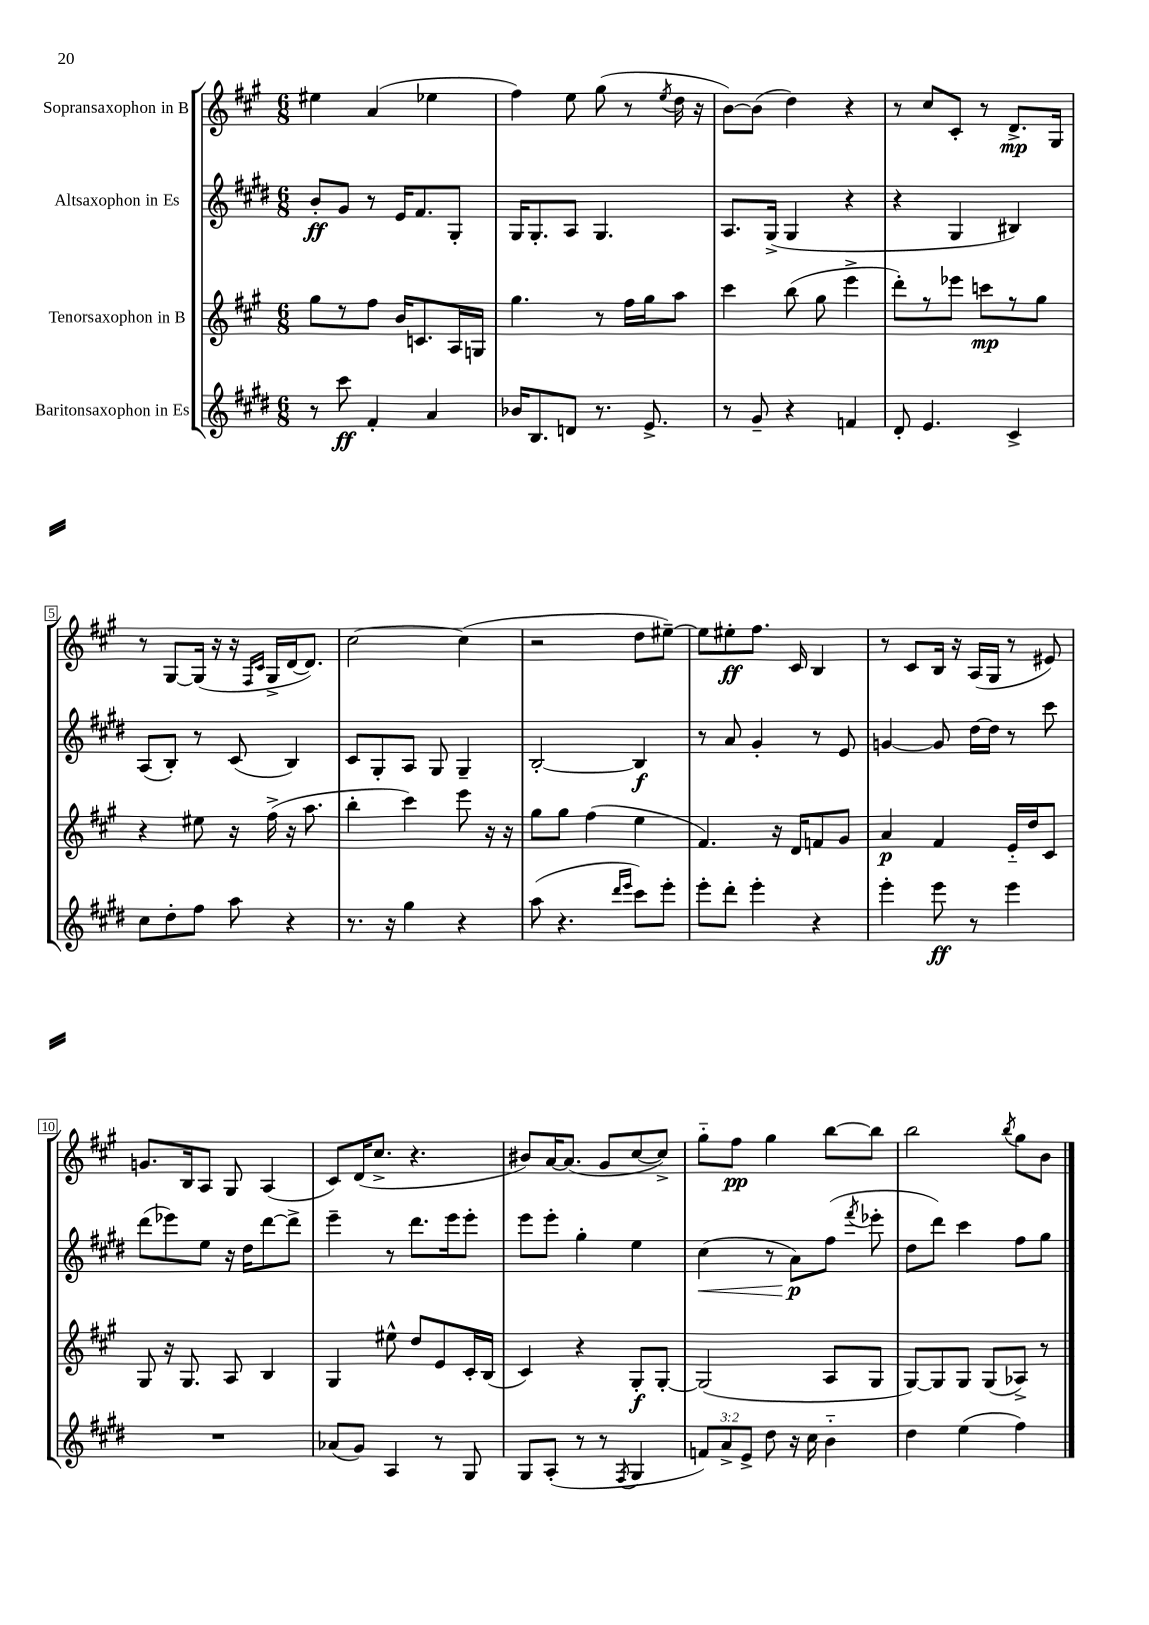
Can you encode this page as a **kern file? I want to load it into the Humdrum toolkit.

**kern	**kern	**kern	**kern
*staff4	*staff3	*staff2	*staff1
*clefG2	*clefG2	*clefG2	*clefG2
*k[f#c#g#d#]	*k[f#c#g#]	*k[f#c#g#d#]	*k[f#c#g#]
*M6/8	*M6/8	*M6/8	*M6/8
8r	8gg#	8b'	4ee#
8ccc#	8r	8g#	.
4f#'	8ff#	8r	(4a
.	16b	16e	.
.	8.c	8.f#	.
4a	.	.	4ee-
.	16A	8G#'	.
.	16G	.	.
=	=	=	=
16b-	4.gg#	16G#	4ff#)
8.B	.	8.G#'	.
8d	.	8A	8ee
8.r	8r	4.G#	(8gg#
.	16ff#	.	8r
8.e^	16gg#	.	.
.	.	.	8qee
.	8aa	.	16dd
.	.	.	16r
=	=	=	=
8r	4ccc#	8.A	[8b)
8g#~	.	.	(8b]
.	.	(16G#^	.
4r	(8bb	4G#	4dd)
.	8gg#	.	.
4f	4eee^	4r	4r
=	=	=	=
8d#'	8ddd')	4r	8r
4.e	8r	.	8cc#
.	8eee-	4G#	8c#'
.	8ccc	.	8r
4c#^	8r	4B#)	8.d^
.	8gg#	.	.
.	.	.	16G#
=	=	=	=
8cc#	4r	(8A	8r
8dd#'	.	8B')	[8G#
8ff#	8ee#	8r	(16G#]
.	.	.	16r
8aa	16r	(8c#	16r
.	.	.	16qqF#
.	.	.	16qqc#
.	(16ff#^	.	16G#^
4r	16r	4B)	[16d
.	8.aa	.	8.d])
=	=	=	=
8.r	4bb'	8c#	[2cc#
.	.	8G#'	.
16r	.	.	.
4gg#	4ccc#)	8A	.
.	.	8G#	.
4r	8eee	4G#~	(4cc#]
.	16r	.	.
.	16r	.	.
=	=	=	=
(8aa	8gg#	[2B'	2r
4.r	8gg#	.	.
.	(4ff#	.	.
16qqddd#	.	.	.
16qqeee	.	.	.
8ccc#)	4ee	4B]	8dd
8eee'	.	.	[8ee#~)
=	=	=	=
8eee'	4.f#)	8r	8ee#]
8ddd#'	.	8a	8ee#'
4eee'	.	4g#'	8.ff#
.	16r	.	.
.	16d	.	16c#
4r	8f	8r	4B
.	8g#	8e	.
=	=	=	=
4eee'	4a	[4g	8r
.	.	.	8c#
8eee	4f#	8g]	16B
.	.	.	16r
8r	.	[16dd#	(16A
.	.	16dd#]	16G#
4eee	16e'~	8r	8r
.	16dd	.	.
.	8c#	8ccc#	8e#)
=	=	=	=
2.r	8G#	(8ddd#	8.g
.	16r	8eee-)	.
.	8.G#	.	16B
.	.	8ee	8A
.	8A	16r	8G#
.	.	16dd#	.
.	4B	[8ddd#	(4A
.	.	8ddd#^]	.
=	=	=	=
(8a-	4G#	4eee~	8c#)
8g#)	.	.	(16d
.	.	.	8.cc#^
4A	8ee#^^	8r	.
.	8dd	8.ddd#	4.r
8r	8e	.	.
.	.	16eee	.
8G#	16c#'	8eee'	.
.	(16B	.	.
=	=	=	=
8G#	4c#)	8eee	8b#)
(8A'	.	8eee'	[16a
.	.	.	(8.a]
8r	4r	4gg#'	.
8r	.	.	8g#
8qF#	.	.	.
4G#	8G#'	4ee	[8cc#
.	[8G#'	.	8cc#^])
=	=	=	=
12f)	(2G#]	(4cc#	8gg#'~
12a^	.	.	.
.	.	.	8ff#
12e^	.	.	.
8dd#	.	8r	4gg#
16r	.	8a)	.
16cc#	.	.	.
4b'~	8A	(8ff#	[8bb
.	.	8qfff#	.
.	8G#	8eee-'	8bb]
=	=	=	=
4dd#	[8G#)	8dd#	2bb
.	8G#]	8ddd#)	.
(4ee	8G#	4ccc#	.
.	(8G#	.	.
.	.	.	8qbb
4ff#)	8A-^)	8ff#	8gg#
.	8r	8gg#	8b
==	==	==	==
*-	*-	*-	*-
